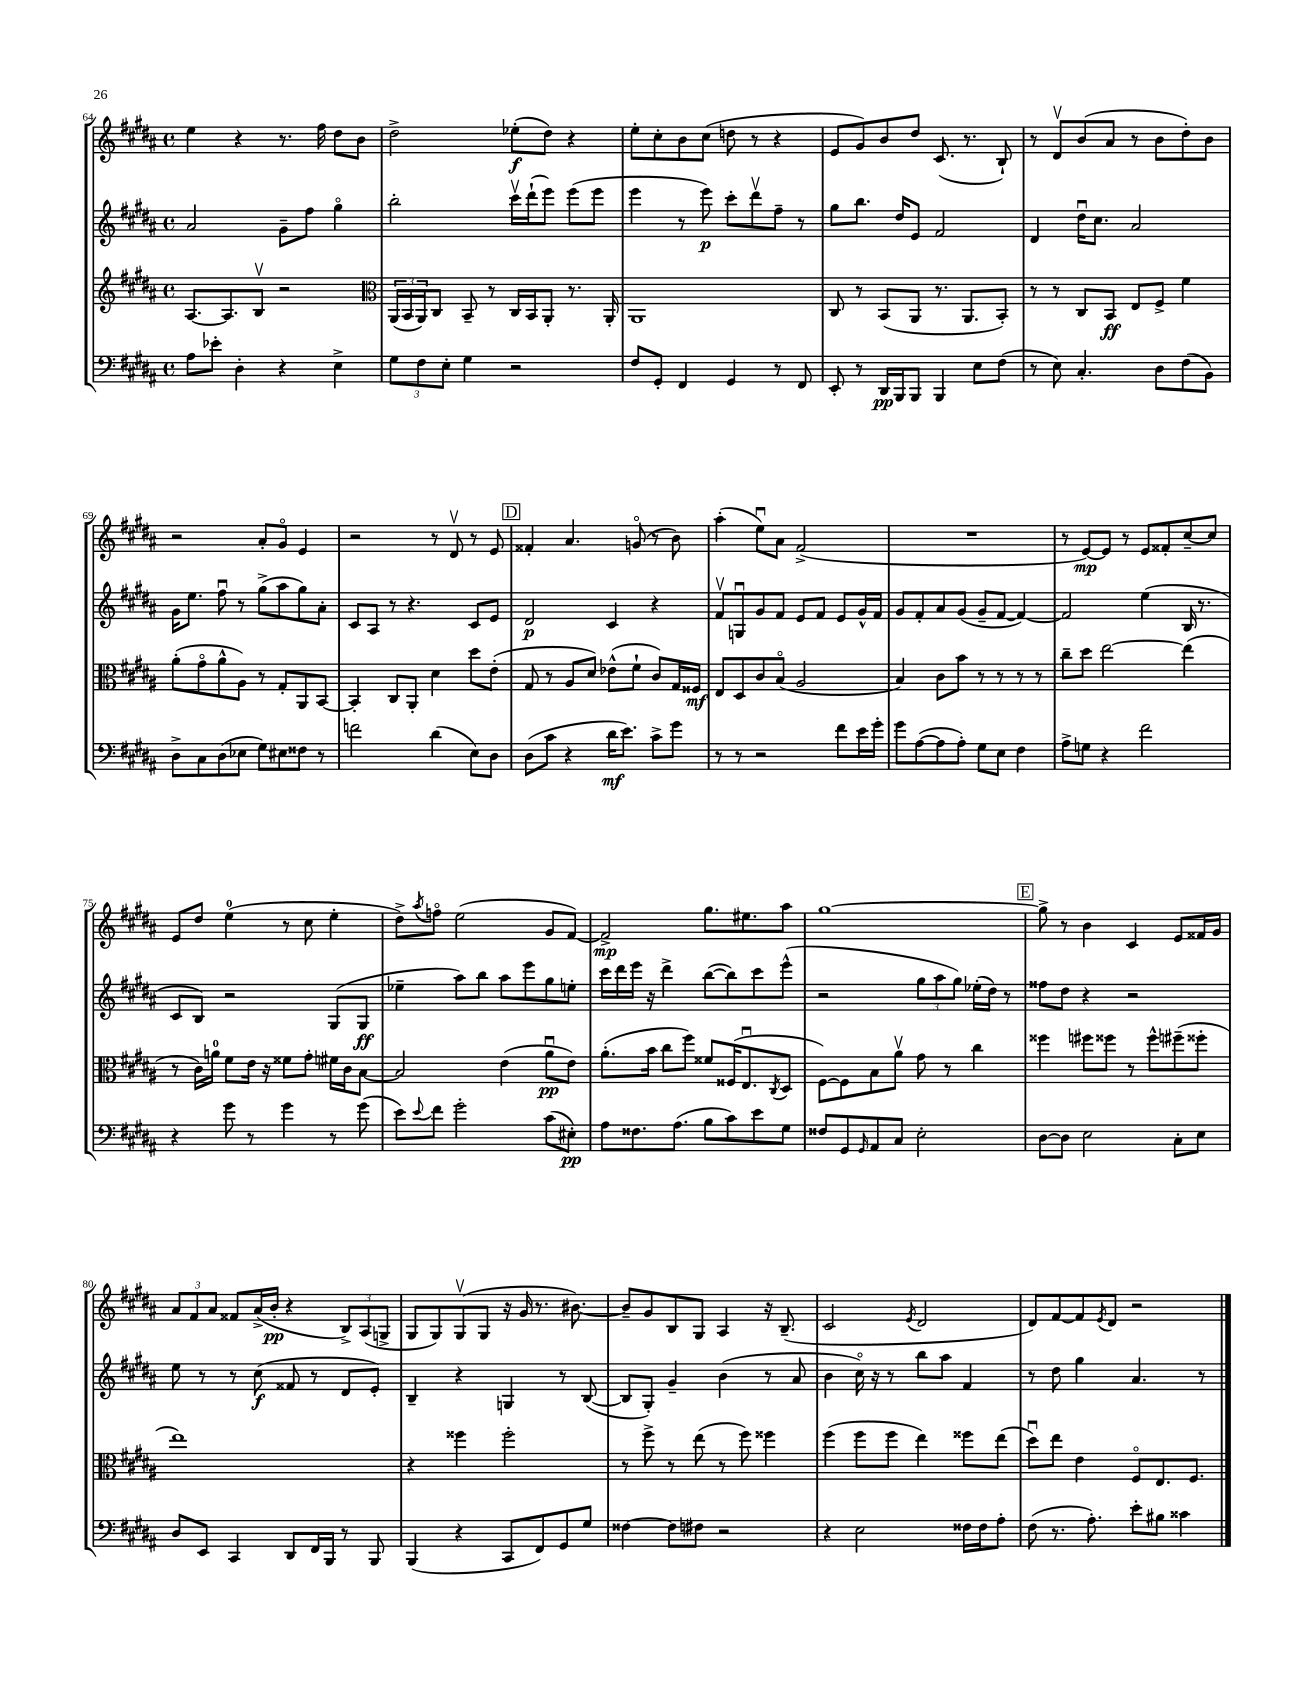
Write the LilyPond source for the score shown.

<<
\new StaffGroup <<
\new Staff = "s0" {
    \clef treble \key b \major \defaultTimeSignature \time 4/4
    e''4 r4 r8. fis''16 dis''8 b'8 |
    dis''2-> ees''8-.\f( dis''8) r4 |
    e''8-. cis''8-. b'8 cis''8( d''8 r8 r4 |
    e'8 gis'8) b'8 dis''8 cis'8.( r8. b8-!) |
    r8 dis'8\upbow b'8( ais'8 r8 b'8 dis''8-.) b'8 |
    r2 ais'8-. gis'8\flageolet e'4 |
    r2 r8 dis'8\upbow r8 e'8 |
    \mark \markup { \box "D" } fisis'4-. ais'4. g'8\flageolet( r8 b'8) |
    ais''4-.( e''8\downbow) ais'8 fis'2->( |
    R1 |
    r8 e'8~\mp) e'8 r8 e'8 fisis'8-. cis''8~-- cis''8 |
    e'8 dis''8 e''4-0( r8 cis''8 e''4-. |
    dis''8->) \acciaccatura { ais''8 } f''8\flageolet e''2( gis'8 fis'8~) |
    fis'2->\mp gis''8. eis''8. ais''8 |
    gis''1~ |
    \mark \markup { \box "E" } gis''8-> r8 b'4 cis'4 e'8 fisis'16 gis'16 |
    \tuplet 3/2 { ais'8 fis'8 ais'8 } fisis'8 ais'16->( b'16-.\pp r4 \tuplet 3/2 { b8->) ais8( g8-> } |
    gis8 gis8) gis8\upbow( gis8 r16 gis'16 r8. bis'8.~) |
    bis'8-- gis'8 b8 gis8 ais4 r16 b8.--( |
    cis'2 \acciaccatura { e'8 } dis'2 |
    dis'8) fis'8~ fis'8 \acciaccatura { e'8 } dis'8 r2 \bar "|." |
}
\new Staff = "s1" {
    \clef treble \key b \major \defaultTimeSignature \time 4/4
    ais'2 gis'8-- fis''8 gis''4\flageolet |
    b''2-. cis'''16\upbow dis'''16-!( e'''8) e'''8( e'''8 |
    e'''4 r8 e'''8\p) cis'''8-. dis'''8\upbow fis''8-- r8 |
    gis''8 b''8. dis''16 e'8 fis'2 |
    dis'4 dis''16\downbow cis''8. ais'2 |
    gis'16 e''8. fis''8\downbow r8 gis''8->( ais''8 gis''8) ais'8-. |
    cis'8 ais8 r8 r4. cis'8 e'8 |
    \mark \markup { \box "D" } dis'2\p cis'4 r4 |
    fis'8\upbow g8\downbow gis'8 fis'8 e'8 fis'8 e'8 gis'16-^ fis'16 |
    gis'8 fis'8-. ais'8 gis'8( gis'8-- fis'8~ fis'4~) |
    fis'2 e''4( b16 r8. |
    cis'8 b8) r2 gis8( gis8\ff |
    ees''4-- ais''8) b''8 ais''8 e'''8 gis''8 e''8-. |
    cis'''16 dis'''16 e'''16 r16 dis'''4-> b''8~( b''8) cis'''8 e'''8-^( |
    r2 \tuplet 3/2 { gis''8 ais''8 gis''8) } ees''16-.( dis''16) r8 |
    \mark \markup { \box "E" } fisis''8 dis''8 r4 r2 |
    e''8 r8 r8 cis''8\f( fisis'8 r8 dis'8 e'8-.) |
    b4-- r4 g4 r8 b8~( |
    b8 gis8-.) gis'4-- b'4( r8 ais'8 |
    b'4 cis''16\flageolet) r16 r8 b''8 ais''8 fis'4 |
    r8 dis''8 gis''4 ais'4. r8 \bar "|." |
}
\new Staff = "s2" {
    \clef treble \key b \major \defaultTimeSignature \time 4/4
    ais8.~ ais8. b8\upbow r2 |
    \clef alto \tuplet 3/2 { ais,16( b,16 ais,16) } cis8 b,8-- r8 cis16 b,16 ais,8-. r8. ais,16-. |
    ais,1 |
    cis8 r8 b,8( ais,8 r8. ais,8. b,8-.) |
    r8 r8 cis8 b,8\ff e8 fis8-> fis'4 |
    ais'8-.( gis'8\flageolet ais'8-^ ais8) r8 gis8-. ais,8 b,8~ |
    b,4-. cis8 ais,8-. dis'4 dis''8 e'8-.( |
    \mark \markup { \box "D" } gis8 r8 ais8 dis'8) ees'8-^( fis'8-! cis'8) gis16 fisis16\mf |
    e8 dis8 cis'8 b8\flageolet( ais2 |
    b4) cis'8 b'8 r8 r8 r8 r8 |
    cis''8-- dis''8 e''2~ e''4( |
    r8 cis'16) a'16-0 fis'8 e'16 r16 fisis'8 gis'8-. fis'16 cis'16 b8~ |
    b2 e'4( ais'8\downbow\pp e'8) |
    ais'8.-.( b'16 cis''8 fis''8) fisis'8 fisis16( e8.\downbow \acciaccatura { cis8 } dis8 |
    fis8~) fis8 b8 ais'8\upbow gis'8 r8 cis''4 |
    \mark \markup { \box "E" } fisis''4 fis''8 fisis''8 r8 fisis''8-^ fis''8--( fisis''8-. |
    e''1) |
    r4 fisis''4 fisis''2-. |
    r8 fis''8-> r8 e''8( r8 fis''8) fisis''4 |
    fis''4( fis''8 fis''8 e''4) fisis''8 e''8( |
    dis''8\downbow) e''8 e'4 fis8\flageolet e8. fis8. \bar "|." |
}
\new Staff = "s3" {
    \clef bass \key b \major \defaultTimeSignature \time 4/4
    ais8 ees'8-. dis4-. r4 e4-> |
    \tuplet 3/2 { gis8 fis8 e8-. } gis4 r2 |
    fis8 gis,8-. fis,4 gis,4 r8 fis,8 |
    e,8-. r8 dis,16\pp b,,16 b,,8 b,,4 e8 fis8( |
    r8 e8) cis4.-. dis8 fis8( b,8) |
    dis8-> cis8 dis8( ees8 gis8) eis8 fisis8 r8 |
    f'2 dis'4( e8) dis8 |
    \mark \markup { \box "D" } dis8( cis'8 r4 dis'16\mf e'8.) cis'8-> gis'8 |
    r8 r8 r2 fis'8 e'16 gis'16-. |
    gis'8 ais8~( ais8 ais8-.) gis8 e8 fis4 |
    ais8-> g8 r4 fis'2 |
    r4 gis'8 r8 gis'4 r8 gis'8( |
    e'8) \appoggiatura { e'8 } fis'8 gis'2-. cis'8( eis8-.\pp) |
    ais8 fisis8. ais8.( b8 cis'8) e'8 gis8 |
    fisis8 gis,8 \grace { gis,16 } ais,8 cis8 e2-. |
    \mark \markup { \box "E" } dis8~ dis8 e2 cis8-. e8 |
    dis8 e,8 cis,4 dis,8 fis,16 b,,16 r8 b,,8 |
    b,,4( r4 cis,8 fis,8) gis,8 gis8 |
    fisis4~ fisis8 fis8 r2 |
    r4 e2 fisis16 fisis16 ais8-. |
    fis8( r8. ais8.-.) e'8-. bis8 cisis'4 \bar "|." |
}
>>
>>
\layout { \context { \Score currentBarNumber = #64 } }
